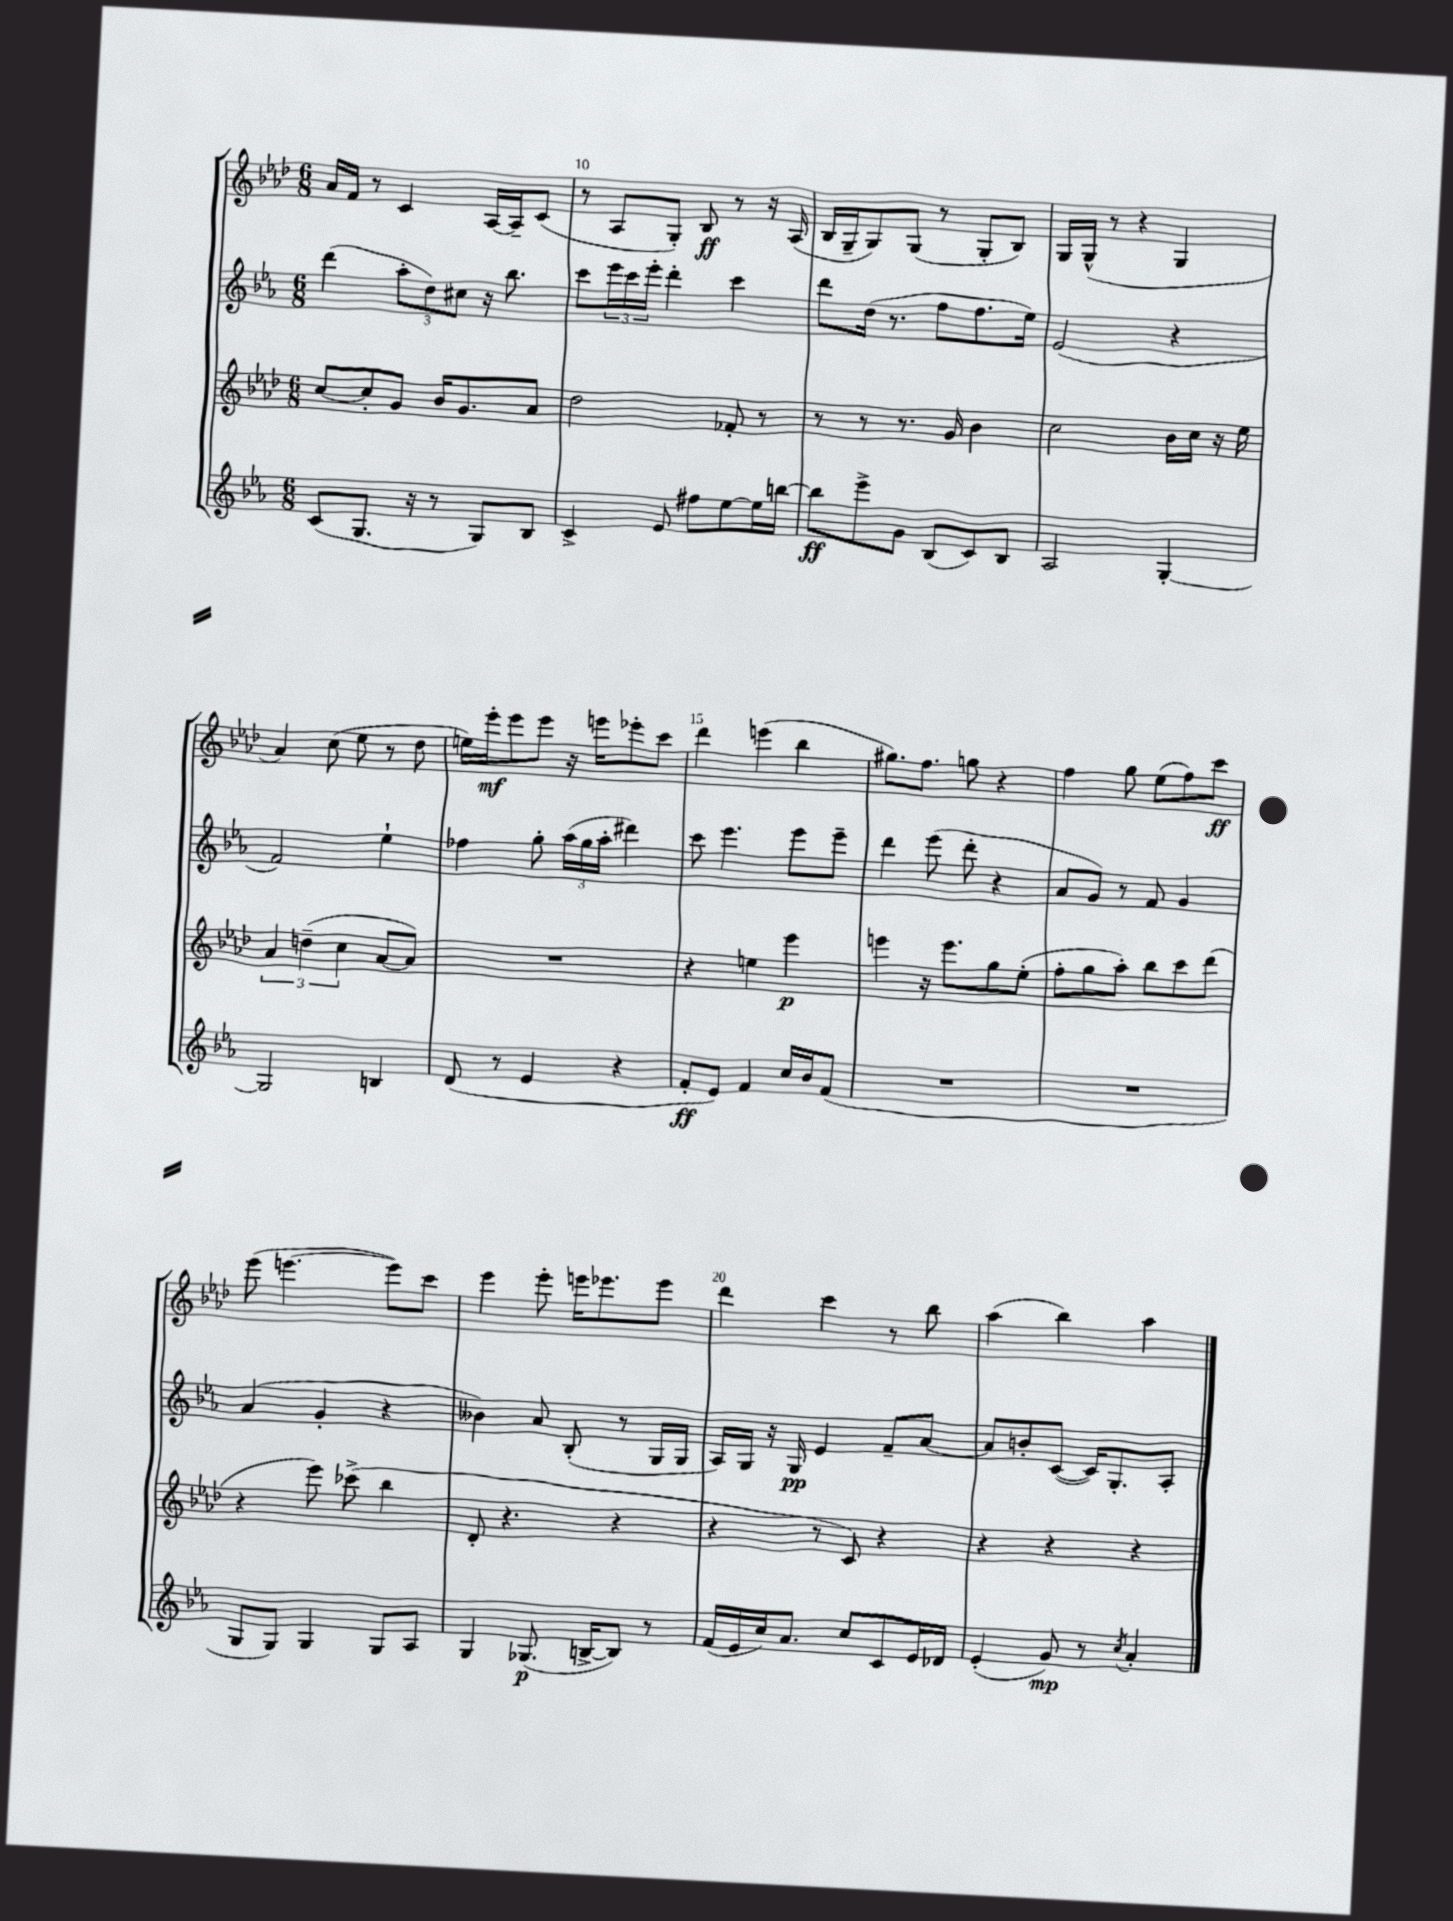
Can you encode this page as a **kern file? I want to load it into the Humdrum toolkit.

**kern	**dynam	**kern	**dynam	**kern	**dynam	**kern	**dynam
*part4	*part4	*part3	*part3	*part2	*part2	*part1	*part1
*staff4	*staff4	*staff3	*staff3	*staff2	*staff2	*staff1	*staff1
*clefG2	*	*clefG2	*	*clefG2	*	*clefG2	*
*k[b-e-a-]	*	*k[b-e-a-d-]	*	*k[b-e-a-]	*	*k[b-e-a-d-]	*
*M6/8	*	*M6/8	*	*M6/8	*	*M6/8	*
=9	=9	=9	=9	=9	=9	=9	=9
(8c/L	.	[8cc/L	.	(4ddd\	.	16a-/LL	.
.	.	.	.	.	.	16f/JJ	.
8.G/J	.	8cc'/]	.	.	.	8r	.
.	.	8g/J	.	12aa-'\L	.	4c/	.
16r	.	.	.	.	.	.	.
.	.	.	.	12dd\)	.	.	.
8r	.	16b-/KL	.	.	.	.	.
.	.	.	.	12cc#X\J	.	.	.
.	.	8.g/	.	.	.	.	.
8G/L)	.	.	.	16r	.	[16A-/LL	.
.	.	.	.	8.bb-\	.	16A-~/J]	.
8B-/J	.	8a-/J	.	.	.	(8c/J	.
=10	=10	=10	=10	=10	=10	=10	=10
4c^/	.	2dd-\	.	8ccc\L	.	8r	.
.	.	.	.	24eee-\L	.	8A-/L	.
.	.	.	.	24ccc\	.	.	.
.	.	.	.	24eee-'\JJ	.	.	.
8e-/	.	.	.	4ddd'\	.	8G'/J)	.
8ff#X\L	.	.	.	.	.	8B-/	ff
[8ee-\	.	8f-X'/	.	4ccc\	.	8r	.
16ee-\L]	.	8r	.	.	.	16r	.
[16bbn\JJ	.	.	.	.	.	(16A-/	.
=11	=11	=11	=11	=11	=11	=11	=11
8bb\L]	ff	8r	.	8ddd\L	.	16B-/LL	.
.	.	.	.	.	.	16G~/J	.
8eee-^\	.	8r	.	(16dd\Jk	.	8G/)	.
.	.	.	.	8.r	.	.	.
8g\J	.	8.r	.	.	.	(8G/J	.
(8B-/L	.	.	.	8ff\L	.	8r	.
.	.	16g/	.	.	.	.	.
8c/)	.	4b-\	.	8.ff\	.	8G'/L	.
8B-/J	.	.	.	.	.	8B-/J)	.
.	.	.	.	16ee-\Jk)	.	.	.
=12	=12	=12	=12	=12	=12	=12	=12
2A-/	.	2cc\	.	(2e-/	.	16G/LL	.
.	.	.	.	.	.	(16G^^/JJ	.
.	.	.	.	.	.	8r	.
.	.	.	.	.	.	4r	.
[4G'/	.	16b-\LL	.	4r	.	4G/	.
.	.	16cc\JJ	.	.	.	.	.
.	.	16r	.	.	.	.	.
.	.	16ee-\	.	.	.	.	.
!!LO:LB:g=z
=13	=13	=13	=13	=13	=13	=13	=13
2G/]	.	6a-/	.	2f/)	.	4a-/)	.
.	.	(6ddn~\	.	.	.	.	.
.	.	.	.	.	.	(8cc\	.
.	.	6cc\	.	.	.	.	.
.	.	.	.	.	.	8ee-\	.
4Bn/	.	[8a-/L	.	4ee-`\	.	8r	.
.	.	8a-/J])	.	.	.	8dd-\	.
=14	=14	=14	=14	=14	=14	=14	=14
(8d/	.	2.r	.	4ff-X\	.	16een\LL)	.
.	.	.	.	.	.	16eee-'\J	mf
8r	.	.	.	.	.	8eee-\	.
4e-/	.	.	.	8gg'\	.	8eee-\J	.
.	.	.	.	(24aa-\LL	.	16r	.
.	.	.	.	24gg\	.	.	.
.	.	.	.	.	.	16eeen\KL	.
.	.	.	.	24aa-'\JJ	.	.	.
4r	.	.	.	4ddd#X\)	.	8eee-X'\	.
.	.	.	.	.	.	8ccc\J	.
=15	=15	=15	=15	=15	=15	=15	=15
8f'/L	ff	4r	.	8ccc\	.	4ddd-\	.
8e-/J)	.	.	.	4.eee-\	.	.	.
4f/	.	4een\	.	.	.	(4eeen\	.
16cc/LL	.	4eee-\	p	8eee-\L	.	4bb-\	.
16b-/J	.	.	.	.	.	.	.
(8f/J	.	.	.	8eee-~\J	.	.	.
=16	=16	=16	=16	=16	=16	=16	=16
2.r	.	4eeen\	.	4ddd\	.	8.gg#X\L)	.
.	.	.	.	.	.	8.ff\J	.
.	.	16r	.	(8eee-\	.	.	.
.	.	8.eee\L	.	.	.	.	.
.	.	.	.	8ddd'\	.	8ggn\	.
.	.	8gg\	.	4r	.	4r	.
.	.	(8ee-'\J	.	.	.	.	.
=17	=17	=17	=17	=17	=17	=17	=17
2.r	.	8ff'\L	.	8a-/L	.	4ff\	.
.	.	8gg\	.	8g/J)	.	.	.
.	.	8aa-'\J)	.	8r	.	8gg\	.
.	.	8bb-\L	.	8f/	.	(8ee-\L	.
.	.	8ccc\	.	4g/	.	8ff\)	.
.	.	(8ddd-\J	.	.	.	8ccc\J	ff
!!LO:LB:g=z
=18	=18	=18	=18	=18	=18	=18	=18
8G/L	.	4r	.	(4a-/	.	(8eee-\	.
8G/J)	.	.	.	.	.	[4.eeen\	.
4G/	.	8eee-\)	.	4g'/	.	.	.
.	.	(8ccc-X^\	.	.	.	.	.
8G/L	.	4bb-\	.	4r	.	8eee\L])	.
8A-/J	.	.	.	.	.	8ccc\J	.
=19	=19	=19	=19	=19	=19	=19	=19
4G/	.	8d-'/	.	4b--X\)	.	4eee-\	.
.	.	4.r	.	.	.	.	.
(8.G-X/	p	.	.	8a-/	.	8eee-'\	.
.	.	.	.	(8B-'/	.	16eeen\KL	.
[16Bn^/KL	.	.	.	.	.	8.eee-X\	.
8B/J])	.	4r	.	8r	.	.	.
8r	.	.	.	16G/LL	.	8eee-\J	.
.	.	.	.	16G/JJ	.	.	.
=20	=20	=20	=20	=20	=20	=20	=20
(16f/LL	.	4r	.	16A-/LL)	.	4ddd-\	.
16e-/	.	.	.	16G/JJ	.	.	.
16cc/J)	.	.	.	16r	.	.	.
8.a-/J	.	.	.	16G/	pp	.	.
.	.	8r	.	4e-/	.	4ccc\	.
8cc/L	.	8c/)	.	.	.	.	.
8c/	.	4r	.	8f~/L	.	8r	.
16e-/L	.	.	.	[8a-/J	.	8bb-\	.
16d-X/JJ	.	.	.	.	.	.	.
=21	=21	=21	=21	=21	=21	=21	=21
(4e-'/	.	4r	.	8a-/L]	.	(4aa-\	.
.	.	.	.	8bn'/	.	.	.
8g/)	mp	4r	.	([8c/J	.	4bb-\)	.
8r	.	.	.	16c/KL])	.	.	.
.	.	.	.	8.G'/	.	.	.
8qcc/	.	.	.	.	.	.	.
4a-'/	.	4r	.	.	.	4aa-\	.
.	.	.	.	8A-'/J	.	.	.
==	==	==	==	==	==	==	==
*-	*-	*-	*-	*-	*-	*-	*-
